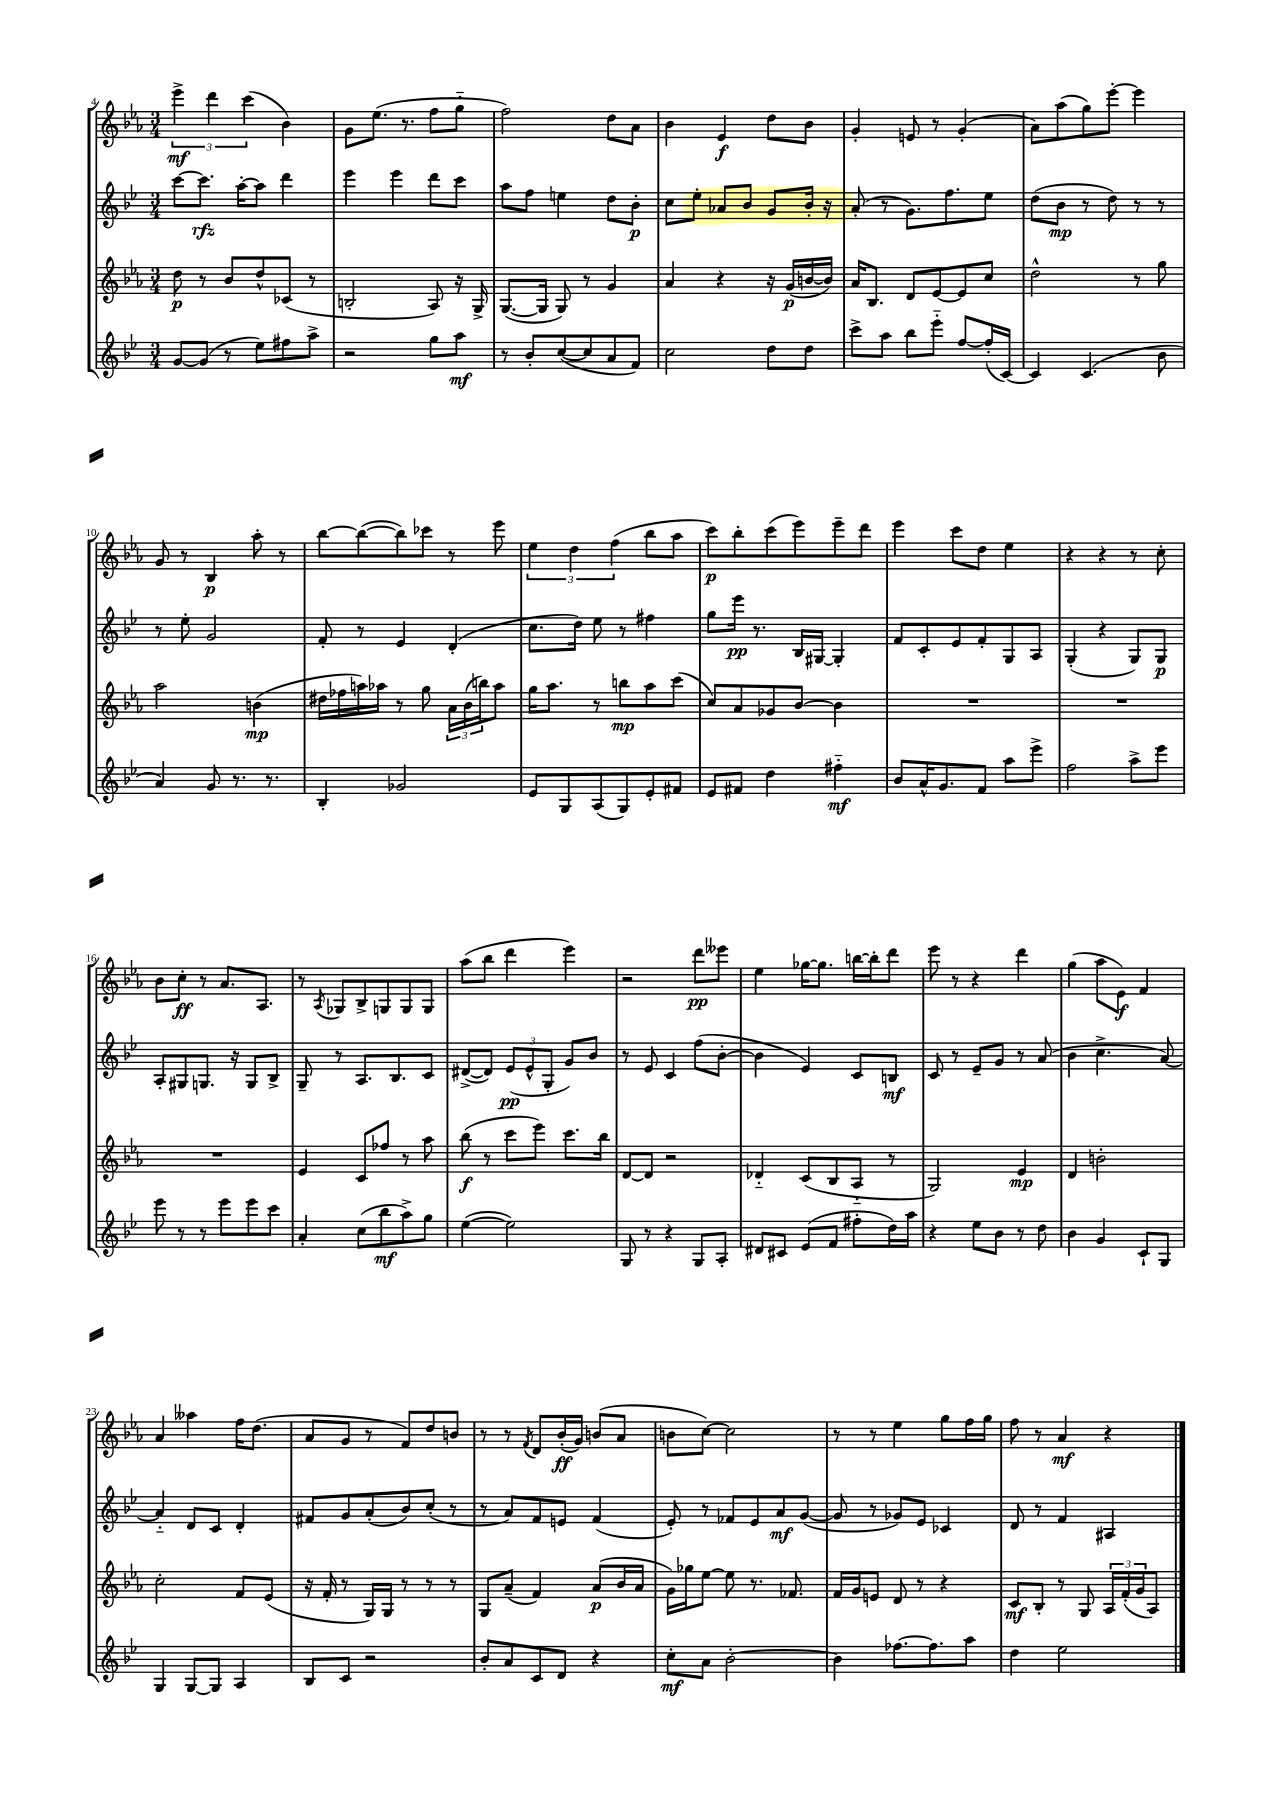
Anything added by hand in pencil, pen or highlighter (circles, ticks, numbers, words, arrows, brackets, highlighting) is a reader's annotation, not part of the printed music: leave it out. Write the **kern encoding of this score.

**kern	**dynam	**kern	**dynam	**kern	**dynam	**kern	**dynam
*part4	*part4	*part3	*part3	*part2	*part2	*part1	*part1
*staff4	*staff4	*staff3	*staff3	*staff2	*staff2	*staff1	*staff1
*clefG2	*	*clefG2	*	*clefG2	*	*clefG2	*
*k[b-e-]	*	*k[b-e-a-]	*	*k[b-e-]	*	*k[b-e-a-]	*
*M3/4	*	*M3/4	*	*M3/4	*	*M3/4	*
=4	=4	=4	=4	=4	=4	=4	=4
[8g/L	.	8dd\	p	[8ccc\L	.	6eee-^\	mf
(8g/J]	.	8r	.	8.ccc\J]	rfz	.	.
.	.	.	.	.	.	6ddd\	.
8r	.	8b-/L	.	.	.	.	.
.	.	.	.	[16aa'\KL	.	.	.
.	.	.	.	.	.	(6ccc\	.
8ee-\L)	.	8dd^^/	.	8aa\J]	.	.	.
8ff#X\	.	(8c-X/J	.	4ddd\	.	4b-\)	.
8aa^\J	.	8r	.	.	.	.	.
=5	=5	=5	=5	=5	=5	=5	=5
2r	.	2Bn'/	.	4eee-\	.	8g\L	.
.	.	.	.	.	.	(8.ee-\J	.
.	.	.	.	4eee-\	.	.	.
.	.	.	.	.	.	8.r	.
8gg\L	.	8A-/)	.	8ddd\L	.	8ff\L	.
8aa\J	mf	16r	.	8ccc\J	.	8gg\J	.
.	.	16G^/	.	.	.	.	.
=6	=6	=6	=6	=6	=6	=6	=6
8r	.	([8.G/L	.	8aa\L	.	2ff\)	.
8b-'/L	.	.	.	8ff\J	.	.	.
.	.	16G/Jk]	.	.	.	.	.
([8cc/	.	8G/)	.	4een\	.	.	.
8cc/]	.	8r	.	.	.	.	.
8a/	.	4g/	.	8dd\L	.	8dd\L	.
8f/J)	.	.	.	8b-'\J	p	8a-\J	.
=7	=7	=7	=7	=7	=7	=7	=7
2cc\	.	4a-/	.	8cc\L	.	4b-\	.
.	.	.	.	8ee-'\J	.	.	.
.	.	4r	.	8a-X/L	.	4e-/	f
.	.	.	.	8b-/J	.	.	.
8dd\L	.	16r	.	8g/L	.	8dd\L	.
.	.	(16g/LL	p	.	.	.	.
8dd\J	.	[16bn/	.	16b-'/Jk	.	8b-\J	.
.	.	16b/JJ])	.	16r	.	.	.
=8	=8	=8	=8	=8	=8	=8	=8
8ccc^\L	.	16a-/KL	.	(8a'/	.	4g'/	.
.	.	8.B-/J	.	.	.	.	.
8aa\J	.	.	.	8r	.	.	.
8bb-\L	.	8d/L	.	8.g\L)	.	8en/	.
8eee-\J	.	[8e-/	.	.	.	8r	.
.	.	.	.	8.ff\	.	.	.
[8ff/L	.	8e-/]	.	.	.	(4g'/	.
(16ff'/L]	.	8cc/J	.	8ee-\J	.	.	.
[16c/JJ)	.	.	.	.	.	.	.
=9	=9	=9	=9	=9	=9	=9	=9
4c/]	.	2dd^^\	.	(8dd\L	.	8a-\L)	.
.	.	.	.	8b-\J	mp	(8aa-\	.
(4.c/	.	.	.	8r	.	8gg\)	.
.	.	.	.	8dd\)	.	[8eee-'\J	.
.	.	8r	.	8r	.	4eee-\]	.
8b-\	.	8gg\	.	8r	.	.	.
!!LO:LB:g=z
=10	=10	=10	=10	=10	=10	=10	=10
4a/)	.	2aa-\	.	8r	.	8g/	.
.	.	.	.	8ee-'\	.	8r	.
8g/	.	.	.	2g/	.	4B-/	p
8.r	.	.	.	.	.	.	.
.	.	(4bn\	mp	.	.	8aa-'\	.
8.r	.	.	.	.	.	.	.
.	.	.	.	.	.	8r	.
=11	=11	=11	=11	=11	=11	=11	=11
4B-'/	.	16dd#X\LL	.	8f'/	.	[8bb-\L	.
.	.	16ff-X\	.	.	.	.	.
.	.	16aan\)	.	8r	.	(8bb-\_	.
.	.	16aa-X\JJ	.	.	.	.	.
2g-X/	.	8r	.	4e-/	.	8bb-\])	.
.	.	8gg\	.	.	.	8ccc-X\J	.
.	.	24a-\LL	.	(4d'/	.	8r	.
.	.	(24b-\	.	.	.	.	.
.	.	24bbn\J)	.	.	.	.	.
.	.	8aa-\J	.	.	.	8eee-\	.
=12	=12	=12	=12	=12	=12	=12	=12
8e-/L	.	16gg\KL	.	8.cc\L	.	6ee-\	.
.	.	8.aa-\J	.	.	.	.	.
8G/	.	.	.	.	.	.	.
.	.	.	.	.	.	6dd\	.
.	.	.	.	16dd\Jk)	.	.	.
(8A/	.	8r	.	8ee-\	.	.	.
.	.	.	.	.	.	(6ff\	.
8G/)	.	8bbn\L	mp	8r	.	.	.
8e-'/	.	8aa-\	.	4ff#X\	.	8bb-\L	.
8f#X/J	.	(8ccc\J	.	.	.	8aa-\J	.
=13	=13	=13	=13	=13	=13	=13	=13
8e-/L	.	8cc/L)	.	8gg\L	.	8ccc\L)	p
8f#X/J	.	8a-/	.	16eee-\Jk	pp	8bb-'\	.
.	.	.	.	8.r	.	.	.
4dd\	.	8g-X/	.	.	.	(8ccc\	.
.	.	[8b-/J	.	16B-/LL	.	8eee-\)	.
.	.	.	.	[16G#X/JJ	.	.	.
4ff#X\	mf	4b-\]	.	4G#'/]	.	8eee-~\	.
.	.	.	.	.	.	8ddd\J	.
=14	=14	=14	=14	=14	=14	=14	=14
8b-/L	.	2.r	.	8f/L	.	4eee-\	.
16a^^/K	.	.	.	8c'/	.	.	.
8.g/	.	.	.	.	.	.	.
.	.	.	.	8e-/	.	8ccc\L	.
8f/J	.	.	.	8f'/	.	8dd\J	.
8aa\L	.	.	.	8G/	.	4ee-\	.
8eee-^\J	.	.	.	8A/J	.	.	.
=15	=15	=15	=15	=15	=15	=15	=15
2ff\	.	2.r	.	(4G'/	.	4r	.
.	.	.	.	4r	.	4r	.
8aa^\L	.	.	.	8G/L)	.	8r	.
8eee-\J	.	.	.	8G/J	p	8cc'\	.
!!LO:LB:g=z
=16	=16	=16	=16	=16	=16	=16	=16
8eee-\	.	2.r	.	8A'/L	.	8b-\L	.
8r	.	.	.	8G#X/	.	8cc'\J	ff
8r	.	.	.	8.Gn/J	.	8r	.
8eee-\L	.	.	.	.	.	8.a-/L	.
.	.	.	.	16r	.	.	.
8eee-\	.	.	.	8G/L	.	.	.
.	.	.	.	.	.	8.A-/J	.
8ccc\J	.	.	.	8B-^/J	.	.	.
=17	=17	=17	=17	=17	=17	=17	=17
4a'/	.	4e-/	.	8G~/	.	8r	.
.	.	.	.	.	.	8qA-/	.
.	.	.	.	8r	.	8G-X/L	.
(8cc\L	.	8c/L	.	8.A/L	.	8B-^/	.
8bb-\	mf	8ff-X/J	.	.	.	8Gn/	.
.	.	.	.	8.B-/	.	.	.
8aa^\)	.	8r	.	.	.	8G/	.
8gg\J	.	8aa-\	.	8c/J	.	8G/J	.
=18	=18	=18	=18	=18	=18	=18	=18
([4ee-\	.	(8bb-\	f	([8d#X^/L	.	(8aa-\L	.
.	.	8r	.	8d#/J])	.	8bb-\J	.
2ee-\])	.	8ccc\L	.	(12e-/L	pp	4ddd\	.
.	.	.	.	12e-^^/	.	.	.
.	.	8eee-\J)	.	.	.	.	.
.	.	.	.	12G'/J	.	.	.
.	.	8.ccc\L	.	8g/L)	.	4eee-\)	.
.	.	.	.	8b-/J	.	.	.
.	.	16bb-\Jk	.	.	.	.	.
=19	=19	=19	=19	=19	=19	=19	=19
8G/	.	[8d/L	.	8r	.	2r	.
8r	.	8d/J]	.	8e-/	.	.	.
4r	.	2r	.	4c/	.	.	.
8G/L	.	.	.	(8ff\L	.	8ddd\L	pp
8A'/J	.	.	.	[8b-'\J	.	8eee--X\J	.
=20	=20	=20	=20	=20	=20	=20	=20
8d#X/L	.	4d-X/	.	4b-\]	.	4ee-\	.
8c#X/J	.	.	.	.	.	.	.
(8e-/L	.	(8c/L	.	4e-/)	.	[16gg-X\KL	.
.	.	.	.	.	.	8.gg-\J]	.
8f/J	.	8B-/	.	.	.	.	.
8ff#X'\L	.	8A-/J	.	8c/L	.	[16bbn\LL	.
.	.	.	.	.	.	16bb'\J]	.
16dd\L)	.	8r	.	8Bn/J	mf	8ddd\J	.
16aa\JJ	.	.	.	.	.	.	.
=21	=21	=21	=21	=21	=21	=21	=21
4r	.	2G/)	.	8c/	.	8eee-\	.
.	.	.	.	8r	.	8r	.
8ee-\L	.	.	.	8e-~/L	.	4r	.
8b-\J	.	.	.	8g/J	.	.	.
8r	.	4e-/	mp	8r	.	4ddd\	.
8dd\	.	.	.	(8a/	.	.	.
=22	=22	=22	=22	=22	=22	=22	=22
4b-\	.	4d/	.	4b-\	.	(4gg\	.
4g/	.	2bn'\	.	4.cc^\	.	8aa-\L	.
.	.	.	.	.	.	8e-\J)	f
8c`/L	.	.	.	.	.	4f/	.
8G/J	.	.	.	[8a/)	.	.	.
!!LO:LB:g=z
=23	=23	=23	=23	=23	=23	=23	=23
4G/	.	2cc'\	.	4a/]	.	4a-/	.
[8G/L	.	.	.	8d/L	.	4aa--X\	.
8G/J]	.	.	.	8c/J	.	.	.
4A/	.	8f/L	.	4d'/	.	16ff\KL	.
.	.	.	.	.	.	(8.dd\J	.
.	.	(8e-/J	.	.	.	.	.
=24	=24	=24	=24	=24	=24	=24	=24
8B-/L	.	16r	.	8f#X/L	.	8a-/L	.
.	.	16f'/	.	.	.	.	.
8c/J	.	8r	.	8g/	.	8g/J	.
2r	.	16G/LL)	.	(8a'/	.	8r	.
.	.	16G/JJ	.	.	.	.	.
.	.	8r	.	8b-/)	.	8f/L)	.
.	.	8r	.	(8cc'/J	.	8dd/	.
.	.	8r	.	8r	.	8bn/J	.
=25	=25	=25	=25	=25	=25	=25	=25
8b-'/L	.	8G/L	.	8r	.	8r	.
8a/	.	(8a-~/J	.	8a/L)	.	8r	.
.	.	.	.	.	.	8qf/	.
8c/	.	4f/)	.	8f/	.	8d/L	.
8d/J	.	.	.	8en/J	.	(16b-'/L	ff
.	.	.	.	.	.	16g/JJ)	.
4r	.	(8a-/L	p	(4f/	.	(8bn/L	.
.	.	16b-/L	.	.	.	8a-/J	.
.	.	16a-/JJ	.	.	.	.	.
=26	=26	=26	=26	=26	=26	=26	=26
8cc'\L	mf	16g\LL)	.	8e-'/)	.	8bn\L	.
.	.	16gg-X\J	.	.	.	.	.
8a\J	.	[8ee-\J	.	8r	.	[8cc\J)	.
[2b-'\	.	8ee-\]	.	8f-X/L	.	2cc\]	.
.	.	8.r	.	8e-/	.	.	.
.	.	.	.	8a/	mf	.	.
.	.	8.f-X/	.	.	.	.	.
.	.	.	.	([8g/J	.	.	.
=27	=27	=27	=27	=27	=27	=27	=27
4b-\]	.	16f/LL	.	8g/]	.	8r	.
.	.	16g/J	.	.	.	.	.
.	.	8en/J	.	8r	.	8r	.
[8.ff-X\L	.	8d/	.	8g-X/L)	.	4ee-\	.
.	.	8r	.	8e-/J	.	.	.
8.ff-\]	.	.	.	.	.	.	.
.	.	4r	.	4c-X/	.	8gg\L	.
8aa\J	.	.	.	.	.	16ff\L	.
.	.	.	.	.	.	16gg\JJ	.
=28	=28	=28	=28	=28	=28	=28	=28
4dd\	.	8c/L	mf	8d/	.	8ff\	.
.	.	8B-'/J	.	8r	.	8r	.
2ee-\	.	8r	.	4f/	.	4a-/	mf
.	.	8G/	.	.	.	.	.
.	.	24A-/LL	.	4A#X/	.	4r	.
.	.	(24f'/	.	.	.	.	.
.	.	24g/J	.	.	.	.	.
.	.	8A-/J)	.	.	.	.	.
==	==	==	==	==	==	==	==
*-	*-	*-	*-	*-	*-	*-	*-
